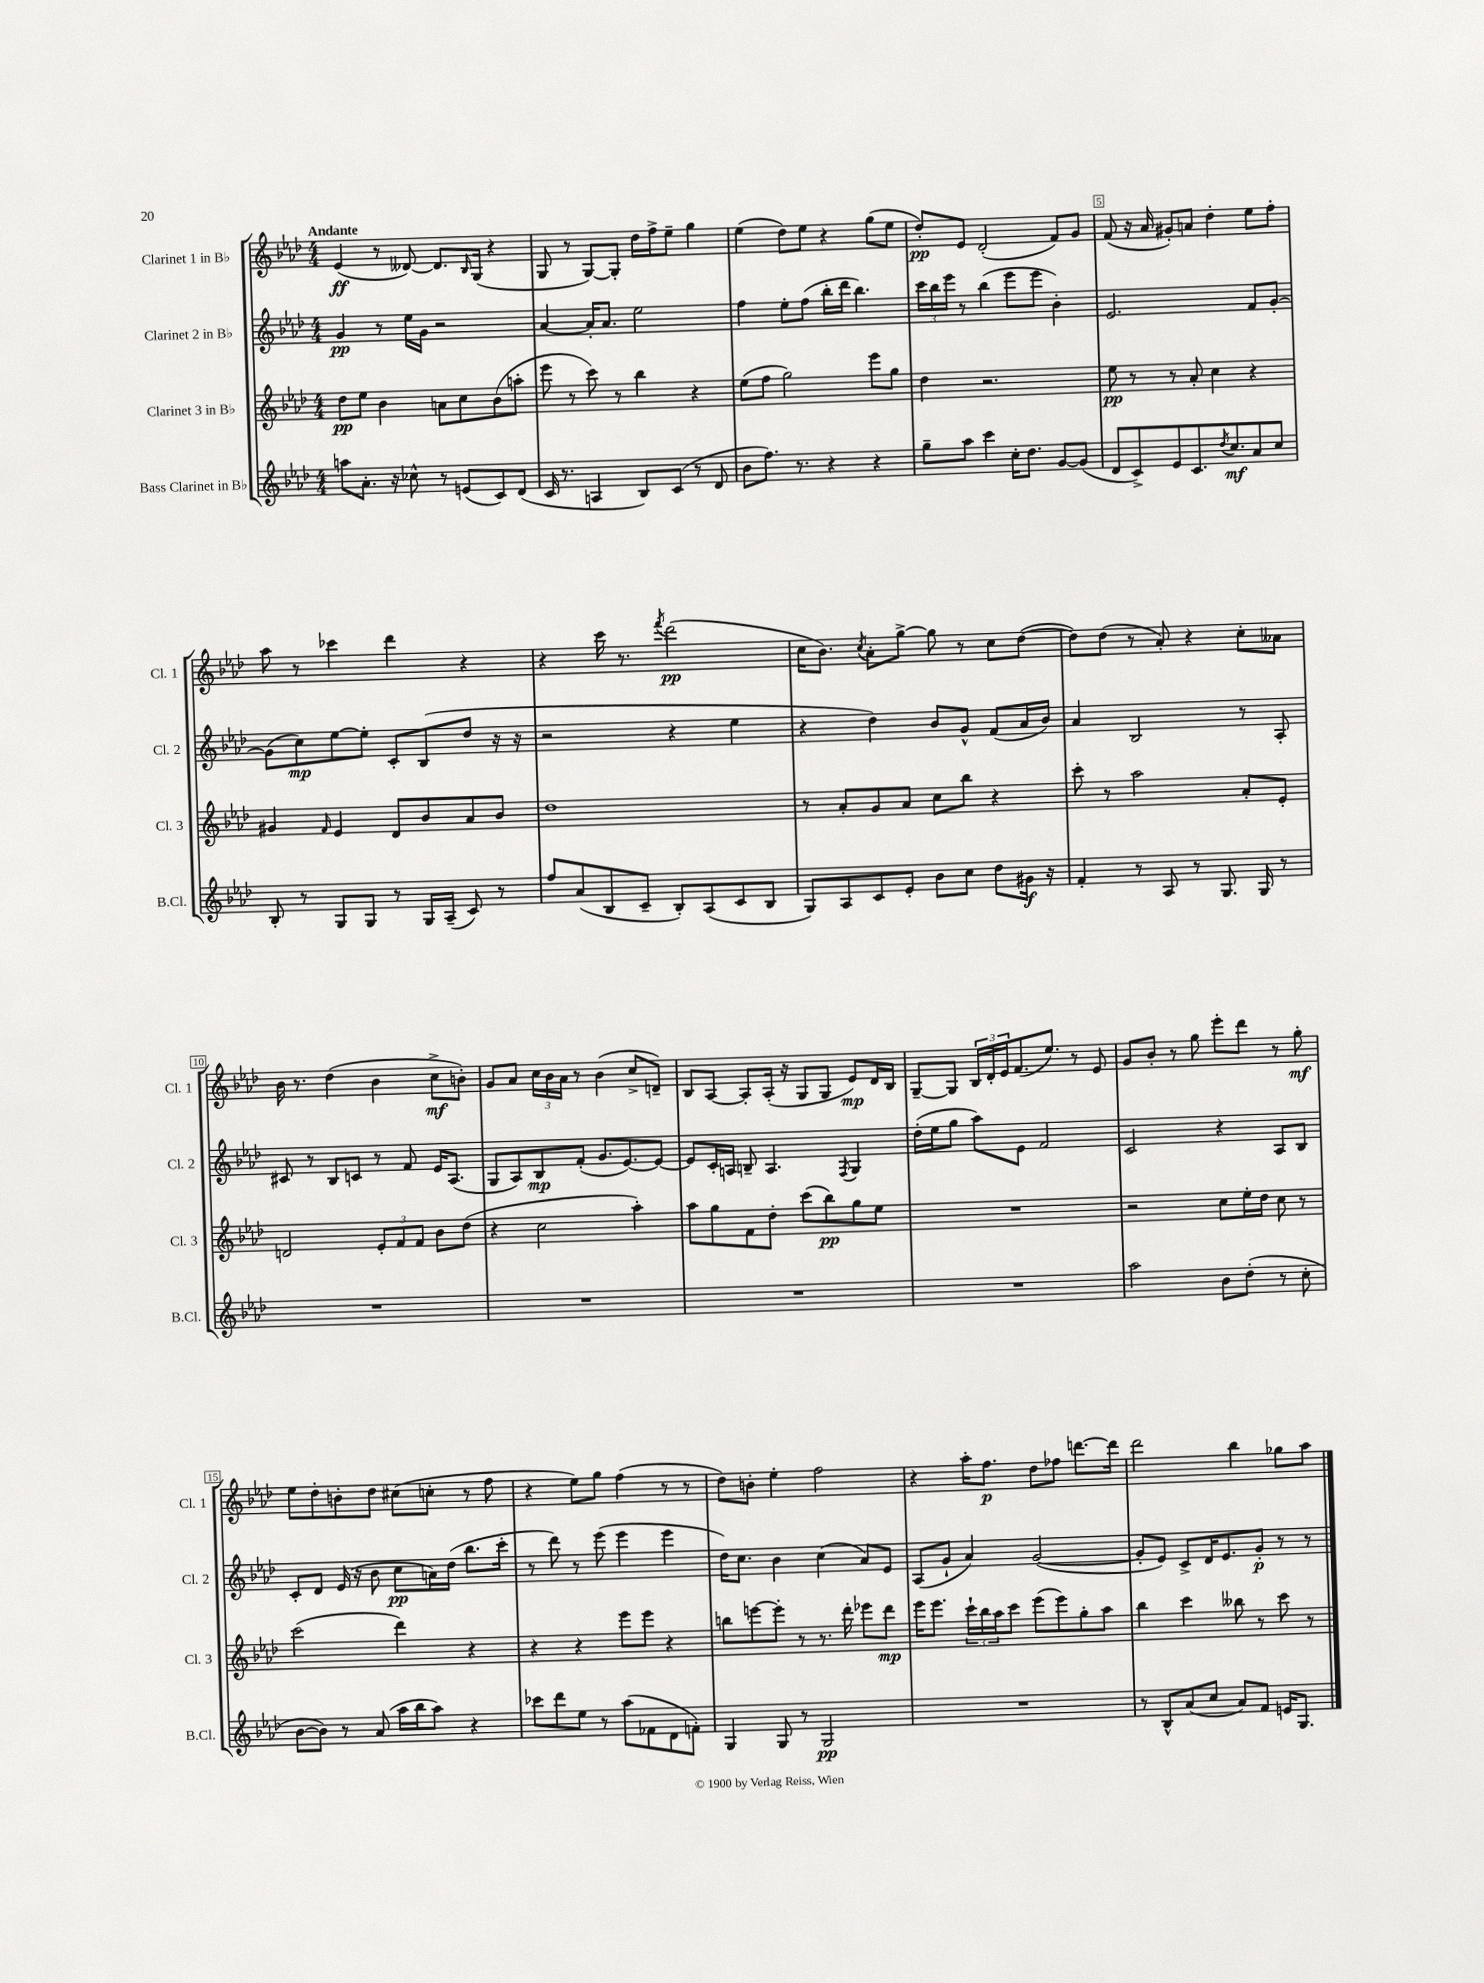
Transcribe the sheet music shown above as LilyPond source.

<<
\new StaffGroup <<
\new Staff = "s0" \with { instrumentName = "Clarinet 1 in Bb" shortInstrumentName = "Cl. 1" } {
    \clef treble \key aes \major \numericTimeSignature \time 4/4 \tempo "Andante"
    ees'4\ff( r8 deses'8~) deses'8. \grace { bes16 } g16( r4 |
    g8 r8 g8~) g8-. des''16 f''16-> ees''8-- g''4 |
    ees''4( des''8) ees''8 r4 g''8( ees''8 |
    des''8-.\pp) ees'8 des'2-.( f'8) g'8 |
    f'8( r16 aes'16 gis'8-.) a'8 des''4-. ees''8 f''8-. |
    aes''8 r8 ces'''4 des'''4 r4 |
    r4 c'''16 r8. \acciaccatura { f'''8 } des'''2\pp( |
    c''16 bes'8.) \acciaccatura { c''8 } aes'8-. g''8~-> g''8 r8 c''8 des''8~( |
    des''8) des''8( r8 aes'8-.) r4 c''8-. aeses'8 |
    bes'16 r8. des''4( bes'4 c''8->\mf b'8-.) |
    g'8 aes'8 \tuplet 3/2 { c''16 bes'16 aes'16 } r8 bes'4( c''8-> d'8--) |
    bes8 aes8~ aes8-. aes16-.( r16 g8 g8 ees'8\mp) des'16 bes16 |
    g8~-- g8 \tuplet 3/2 { bes16 des'16-. ees'16 } f'8.( ees''8.) r8 ees'8 |
    g'8 bes'8-. r8 g''8 ees'''8-. des'''8 r8 g''8-.\mf |
    ees''8 des''8-. b'8-. des''8 cis''8( c''8-. r8 f''8 |
    r4 ees''8) g''8 f''4( r8 r8 |
    des''8) b'8-. ees''4-. f''2 |
    r4 aes''16-. f''8.\p des''8 fes''8 d'''8.~ d'''16 |
    des'''2 bes''4 ges''8 aes''8 \bar "|." |
}
\new Staff = "s1" \with { instrumentName = "Clarinet 2 in Bb" shortInstrumentName = "Cl. 2" } {
    \clef treble \key aes \major \numericTimeSignature \time 4/4
    g'4\pp r8 ees''16 g'16 r2 |
    aes'4~ aes'16-. aes'8. ees''2 |
    f''4 ees''8-. f''8( bes''16-. des'''16 bes''4.) |
    \tuplet 3/2 { c'''16 bes''16 ees'''16 } r8 bes''4( ees'''8 ees'''8 bes'4-.) |
    ees'2. f'8 g'8~-. |
    g'8( c''8\mp) ees''8~ ees''8-. c'8-. bes8( des''8 r16 r16 |
    r2 r4 ees''4 |
    r4 des''4) bes'8 g'8-^ f'8( aes'16 bes'16) |
    aes'4 bes2 r8 aes8-. |
    cis'8 r8 bes8 c'8 r8 f'8 ees'16 aes8.( |
    g8 aes8) bes8\mp f'8-.( g'8. ees'8.~) ees'8~ |
    ees'8 c'16-. a16 b8-- a4. \acciaccatura { f8 } g4 |
    des''16-.( ees''16 g''8 aes''8) ees'8 f'2 |
    c'2 r4 aes8 bes8 |
    c'8-. des'8 ees'16( r16 bes'8 c''8\pp a'16) des''16( bes''8. c'''16-. |
    r8 des'''8) r8 ees'''8( ees'''4 ees'''4 |
    des''16) c''8. bes'4 c''4( aes'8) ees'8 |
    aes8( g'8-! aes'4) g'2~( |
    g'8-. ees'8) c'8-> des'16 ees'8. g'8-.\p r8 r8 \bar "|." |
}
\new Staff = "s2" \with { instrumentName = "Clarinet 3 in Bb" shortInstrumentName = "Cl. 3" } {
    \clef treble \key aes \major \numericTimeSignature \time 4/4
    des''8\pp ees''8 bes'4 a'8 c''8 bes'8( a''8-. |
    ees'''8 r8 c'''8) r8 bes''4 r4 |
    ees''8( f''8 g''2) ees'''8 g''8 |
    des''4 r2. |
    ees''8\pp r8 r8 aes'8-. c''4 r4 |
    gis'4 \grace { f'16 } ees'4 des'8 bes'8 aes'8 bes'8 |
    des''1 |
    r8 aes'8-. g'8 aes'8 c''8 bes''8 r4 |
    c'''8-. r8 aes''2 aes'8-. ees'8-. |
    d'2 \tuplet 3/2 { ees'8-. f'8 f'8 } bes'8 des''8( |
    r4 c''2 aes''4-.) |
    aes''8 g''8 f'8 des''8-. c'''8( bes''8\pp) g''8 ees''8 |
    R1 |
    r2 c''8 ees''16-. des''16 c''8 r8 |
    c'''2( des'''4) r4 |
    r4 r4 ees'''8 ees'''8 r4 |
    b''8 e'''8~ e'''8-. r8 r8. des'''16-. ees'''8 des'''8\mp |
    ees'''16 ees'''8. \tuplet 3/2 { c'''16-! bes''16 aes''16 } c'''8 ees'''8( ees'''8) g''8-. aes''8 |
    bes''4 c'''4 beses''8 r8 c'''8 r8 \bar "|." |
}
\new Staff = "s3" \with { instrumentName = "Bass Clarinet in Bb" shortInstrumentName = "B.Cl." } {
    \clef treble \key aes \major \numericTimeSignature \time 4/4
    a''8 aes'8.-. r16 ces''8-^ r8 e'8( c'8) des'8( |
    c'16 r8. a4 bes8) c'8( r8 des'8 |
    bes'8 f''8.) r8. r4 r4 |
    g''8-- aes''8 c'''4 c''16-. des''8. g'8~ g'8( |
    des'8 c'8->) ees'8 c'8. \acciaccatura { des''8 } c''8.\mf aes'8 c''8 |
    bes8-. r8 g8 g8 r8 g16 aes16--( c'8) r8 |
    f''8 aes'8( bes8 c'8-- bes8-.) aes8( c'8 bes8 |
    g8) aes8 c'8 ees'8-. bes'8 c''8 des''8 gis'16\f r16 |
    f'4-. r8 aes8 r8 g8. g16 r8 |
    R1 |
    R1 |
    R1 |
    R1 |
    aes''2 bes'8 des''8-.( r8 c''8-. |
    bes'8~ bes'8) r8 aes'8( aes''16 bes''16 aes''8) r4 |
    ces'''8 des'''8 ees''8 r8 aes''8( fes'8 des'8 f'8-.) |
    g4 g8 r8 g2\pp |
    R1 |
    r8 bes8-^ aes'8( c''8 aes'8) f'8 e'16 g8. \bar "|." |
}
>>
>>
\layout { \context { \Score \override BarNumber.break-visibility = ##(#f #t #t) barNumberVisibility = #(every-nth-bar-number-visible 5) \override BarNumber.stencil = #(make-stencil-boxer 0.1 0.3 ly:text-interface::print) } }
